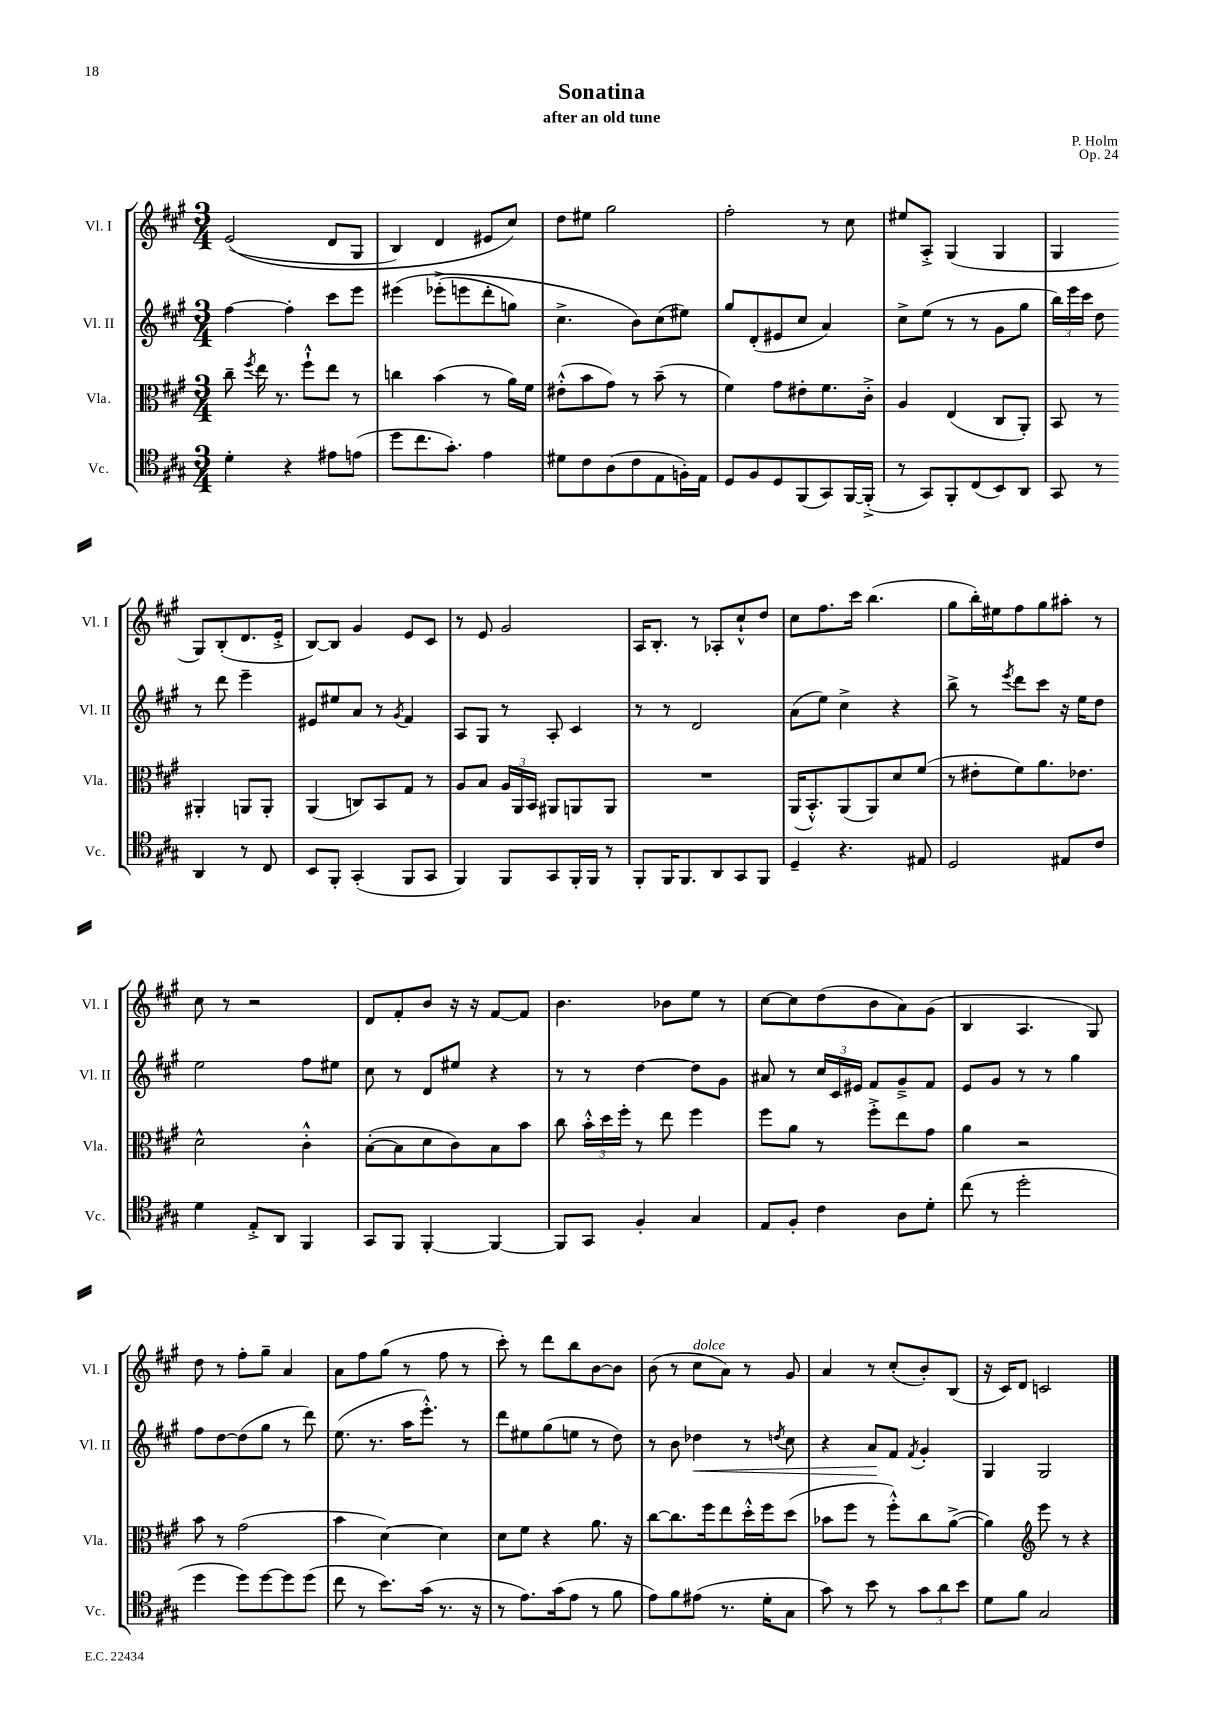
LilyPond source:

\header { title = "Sonatina" composer = "P. Holm" subtitle = "after an old tune" opus = "Op. 24" }
<<
\new StaffGroup <<
\new Staff = "s0" \with { instrumentName = "Vl. I" shortInstrumentName = "Vl. I" } {
    \clef treble \key a \major \numericTimeSignature \time 3/4
    \autoBeamOff e'2(\( d'8[ gis8] |
    b4) d'4 eis'8[ cis''8]\) |
    d''8[ eis''8] gis''2 |
    fis''2-. r8 cis''8 |
    eis''8[ a8]-.-> gis4( gis4 |
    gis4 gis8[) b8-.( d'8. e'16]-.-> |
    b8[~) b8] gis'4 e'8[ cis'8] |
    r8 e'8 gis'2 |
    a16[ b8.]-. r8 aes8[-. cis''8-!-^ d''8] |
    cis''8[ fis''8. cis'''16] b''4.( |
    gis''8[ b''16-.) eis''16 fis''8 gis''8 ais''8]-. r8 |
    cis''8 r8 r2 |
    d'8[ fis'8-. b'8] r16 r16 fis'8[~ fis'8] |
    b'4. bes'8[ e''8] r8 |
    cis''8[~ cis''8 d''8( b'8 a'8) gis'8]( |
    b4 a4. gis8) |
    d''8 r8 fis''8[-. gis''8]-- a'4 |
    a'8[ fis''8 gis''8]( r8 fis''8 r8 |
    cis'''8-.) r8 d'''8[ b''8 b'8~ b'8] |
    b'8( r8 cis''8[^\markup { \italic "dolce" } a'8]) r8 gis'8 |
    a'4 r8 cis''8[-.( b'8-.) b8]( |
    r16 cis'16[) d'8] c'2 \bar "|." |
}
\new Staff = "s1" \with { instrumentName = "Vl. II" shortInstrumentName = "Vl. II" } {
    \clef treble \key a \major \numericTimeSignature \time 3/4
    \autoBeamOff fis''4~ fis''4-. cis'''8[ e'''8] |
    eis'''4\( ees'''8[-.->( e'''8 d'''8-. g''8]) |
    cis''4.-> b'8[\) cis''8( eis''8]) |
    gis''8[ d'8-.( eis'8 cis''8] a'4) |
    cis''8[-> e''8]( r8 r8 gis'8[ gis''8] |
    \tuplet 3/2 { b''16[) e'''16 cis'''16] } d''8 r8 d'''8 e'''4-- |
    eis'8[ eis''8 a'8] r8 \acciaccatura { gis'8 } fis'4 |
    a8[ gis8] r8 a8-. cis'4 |
    r8 r8 d'2 |
    a'8[( e''8]) cis''4-> r4 |
    b''8-> r8 \acciaccatura { e'''8 } d'''8[ cis'''8] r16 e''16[ d''8] |
    e''2 fis''8[ eis''8] |
    cis''8 r8 d'8[ eis''8] r4 |
    r8 r8 d''4~ d''8[ gis'8] |
    ais'8 r8 \tuplet 3/2 { cis''16[ cis'16 eis'16] } fis'8[ gis'8---> fis'8] |
    e'8[ gis'8] r8 r8 gis''4 |
    fis''8[ d''8~ d''8( gis''8] r8 d'''8) |
    e''8.( r8. a''16[ e'''8.]-.-^) r8 |
    d'''8[ eis''8 gis''8( e''8] r8 d''8) |
    r8 b'8 des''4\< r8 \acciaccatura { d''8 } cis''8 |
    r4 a'8[\! fis'8] \acciaccatura { fis'8 } gis'4-. |
    gis4 gis2 \bar "|." |
}
\new Staff = "s2" \with { instrumentName = "Vla." shortInstrumentName = "Vla." } {
    \clef alto \key a \major \numericTimeSignature \time 3/4
    \autoBeamOff cis''8-- \acciaccatura { fis''8 } e''16 r8. fis''8[-!-^ e''8] r8 |
    c''4 b'4( r8 a'16[) fis'16] |
    eis'8[-.-^( b'8 gis'8]) r8 b'8--( r8 |
    fis'4) gis'8[ eis'8-. fis'8. cis'16]-.-> |
    a4 e4( cis8[ a,8]-.) |
    b,8 r8 ais,4-. a,8[ a,8]-. |
    a,4( c8[) b,8 gis8] r8 |
    a8[ b8] \tuplet 3/2 { a16[ a,16 b,16] } ais,8[ a,8 a,8] |
    R2. |
    a,16[( b,8.-.-^) a,8( a,8) d'8 fis'8]( |
    r8 eis'8[-. fis'8) a'8. ees'8.] |
    d'2-^ cis'4-.-^ |
    b8[~-.( b8 d'8 cis'8) b8 b'8] |
    cis''8 \tuplet 3/2 { b'16[-.-^ d''16 fis''16]-. } r8 e''8 fis''4 |
    fis''8[ a'8] r8 fis''8[-.-> e''8 gis'8] |
    a'4 r2 |
    b'8 r8 gis'2( |
    b'4 d'4~) d'4 |
    d'8[ fis'8] r4 a'8. r16 |
    cis''8[~ cis''8. fis''16 e''8 d''16-.-^ fis''16 d''8]( |
    bes'8[ fis''8] r8 fis''8[-.-^) cis''8 a'8]~->( |
    a'4) \clef treble e'''8 r8 r4 \bar "|." |
}
\new Staff = "s3" \with { instrumentName = "Vc." shortInstrumentName = "Vc." } {
    \clef tenor \key a \major \numericTimeSignature \time 3/4
    \autoBeamOff d'4-. r4 eis'8[ e'8]( |
    d''8[ cis''8. gis'8.]-.) e'4 |
    dis'8[ cis'8 a8( cis'8 e8 f16-.) e16] |
    d8[ fis8 d8 fis,8( gis,8) fis,16~ fis,16]-.->( |
    r8 gis,8[) fis,8-. cis8( b,8) a,8] |
    gis,8 r8 a,4 r8 cis8 |
    b,8[ fis,8]-. gis,4-.( fis,8[ gis,8] |
    fis,4) fis,8[ gis,8 fis,16-. fis,16] r8 |
    fis,8[-. fis,16 fis,8. a,8 gis,8 fis,8] |
    d4-- r4. eis8 |
    d2 eis8[ cis'8] |
    d'4 e8[-.-> a,8] fis,4 |
    gis,8[ fis,8] fis,4~-. fis,4~ |
    fis,8[ gis,8] fis4-. gis4 |
    e8[ fis8]-. cis'4 a8[ d'8]-. |
    cis''8( r8 d''2-. |
    d''4 d''8[) d''8~ d''8 d''8]( |
    cis''8 r8 b'8.[) gis'16]( r8. r16 |
    r8 e'8.[) gis'16( e'8] r8 fis'8 |
    e'8[) fis'8 eis'8]( r8. d'16[-. gis8] |
    gis'8) r8 b'8 r8 \tuplet 3/2 { gis'8[ a'8 b'8] } |
    d'8[ fis'8] gis2 \bar "|." |
}
>>
>>
\layout { \context { \Score \remove "Bar_number_engraver" } }
